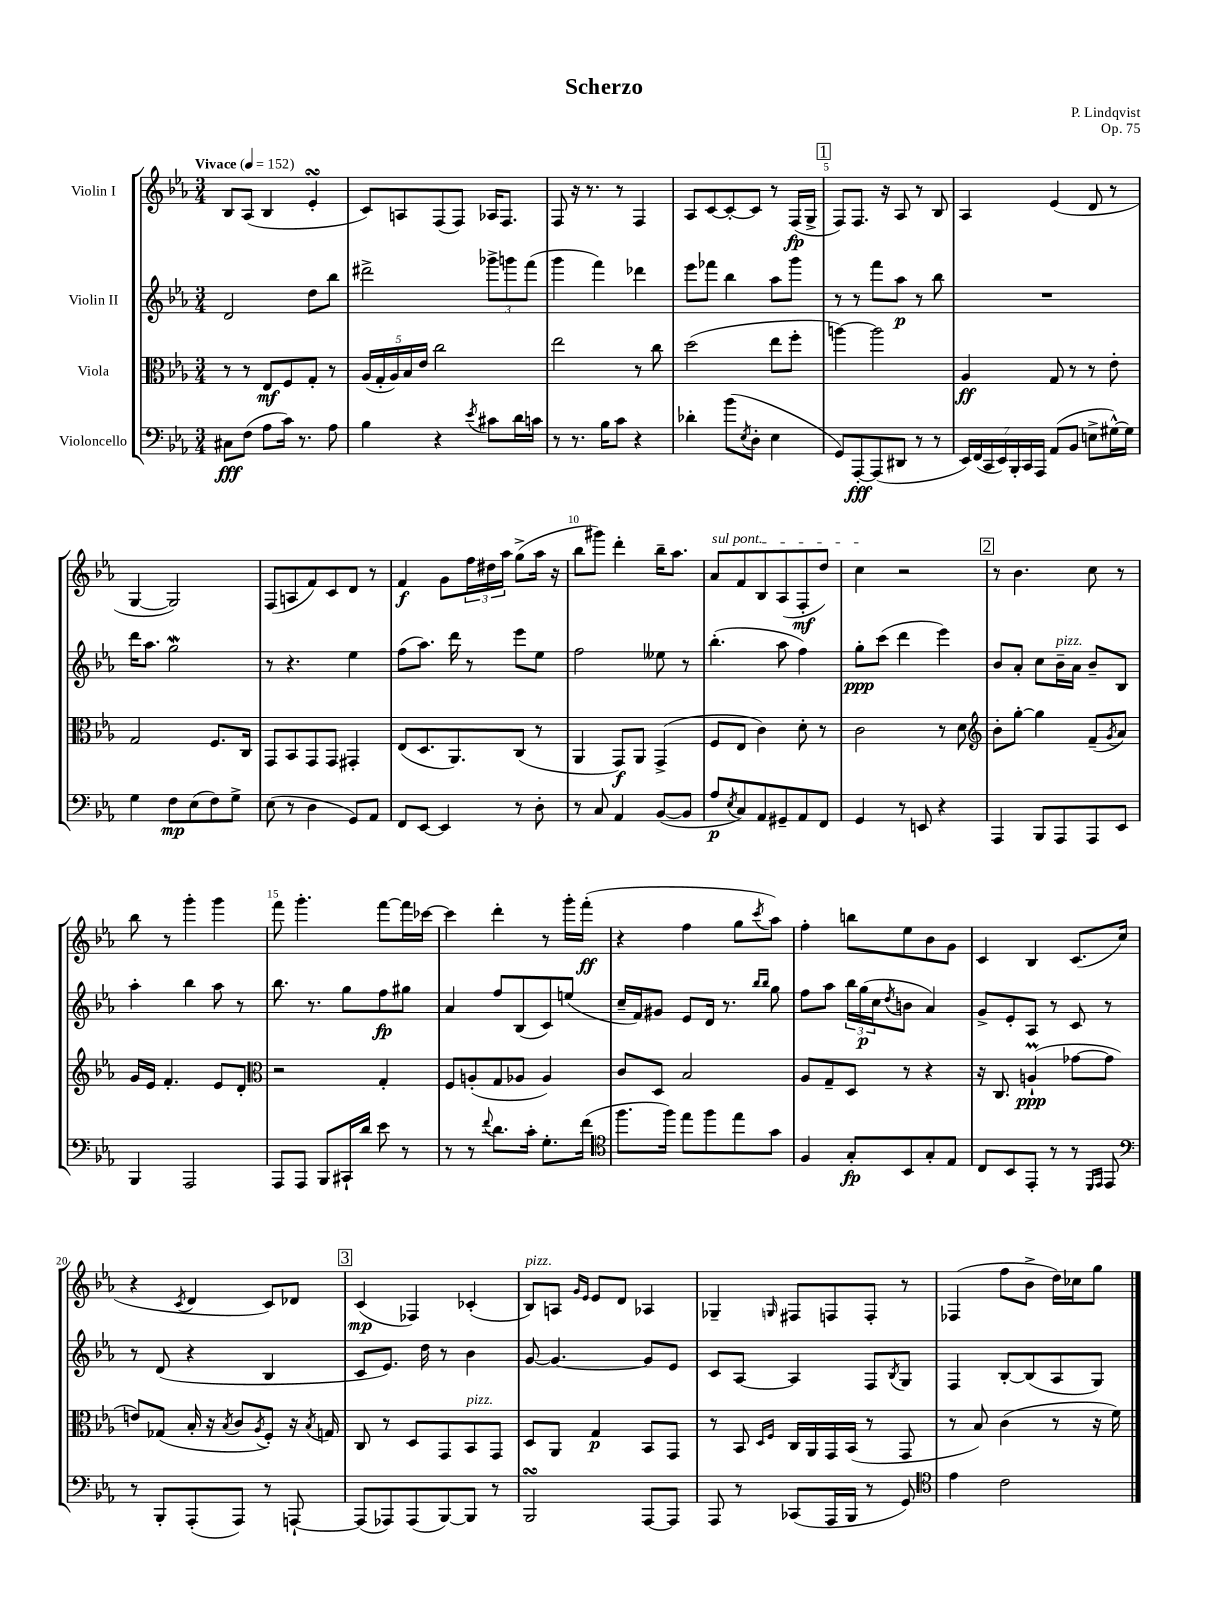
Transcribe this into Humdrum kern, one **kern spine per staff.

**kern	**kern	**kern	**kern
*staff4	*staff3	*staff2	*staff1
*clefF4	*clefC3	*clefG2	*clefG2
*k[b-e-a-]	*k[b-e-a-]	*k[b-e-a-]	*k[b-e-a-]
*M3/4	*M3/4	*M3/4	*M3/4
*MM152	*MM152	*MM152	*MM152
8C#	8r	2d	8B-
(8F	8r	.	(8A-
8A-	8E-	.	4B-
16c)	8F	.	.
8.r	.	.	.
.	8G'	8dd	4e-'
8A-	8r	8bb-	.
=	=	=	=
4B-	(20A-	2ddd#^	8c)
.	20G'	.	.
.	20A-)	.	.
.	.	.	8A
.	20B-	.	.
.	20e-	.	.
4r	2cc	.	(8F
.	.	.	8F)
8qe-	.	.	.
8c#	.	12ggg-^	16A-
.	.	.	8.F
.	.	12ggg	.
16d	.	.	.
.	.	(12fff	.
16c	.	.	.
=	=	=	=
8r	2ee-	4ggg	8F
8.r	.	.	16r
.	.	.	8.r
.	.	4fff)	.
16B-	.	.	.
8c	.	.	8r
4r	8r	4ddd-	4F
.	8cc	.	.
=	=	=	=
4d-'	(2dd	8eee-	8A-
.	.	8fff-	[8c
(8b-	.	4bb-	8c'_
8qE-	.	.	.
8D'	.	.	8c]
4E-	8ee-	8aa-	8r
.	8ff'	8ggg	(16F
.	.	.	16G^
=	=	=	=
8GG)	[4aa)	8r	8F)
[8AAA-'	.	8r	8.F
(8AAA-]	2aa]	8fff	.
.	.	.	16r
8DD#	.	8aa-	8A-
8r	.	8r	8r
8r	.	8bb-	8B-
=	=	=	=
28EE-)	4A-	2.r	4A-
(28FF	.	.	.
28CC	.	.	.
28EE-)	.	.	.
28BBB-'	.	.	.
28CC	.	.	.
28AAA-	.	.	.
(8AA-	8G	.	(4e-
8BB-	8r	.	.
8E^	8r	.	8d
[16G#^^)	8e-'	.	8r
16G#]	.	.	.
=	=	=	=
4G	2G	16ddd	[4G
.	.	8.aa-	.
8F	.	2gg	2G])
(8E-	.	.	.
8F)	8.F	.	.
8G^	.	.	.
.	16C	.	.
=	=	=	=
(8E-	8GG	8r	(8F
8r	8BB-	4.r	8A
4D	8GG	.	8f)
.	8GG	.	8c
8GG)	4GG#'	4ee-	8d
8AA-	.	.	8r
=	=	=	=
8FF	(8E-	(8ff	4f
[8EE-	8.D	8.aa-)	.
4EE-]	.	.	8g
.	8.AA-)	16ddd	.
.	.	8r	24ff
.	.	.	24dd#
.	.	.	24aa-
8r	(8C	8eee-	(8gg^
8D'	8r	8ee-	16aa-
.	.	.	16r
=	=	=	=
8r	4AA-	2ff	8bb-
8C	.	.	8ggg#)
4AA-	8GG)	.	4ddd'
.	8AA-	.	.
([8BB-	(4GG^	8ee--	16bb-~
.	.	.	8.aa-
8BB-]	.	8r	.
=	=	=	=
8A-	8F	(4.bb-'	8a-
8qE-	.	.	.
8C)	8E-	.	8f
8AA-	4c)	.	8B-
8GG#~	.	8aa-	(8A-
8AA-	8d'	4ff)	8F'
8FF	8r	.	8dd)
=	=	=	=
4GG	2c	8gg'	4cc
.	.	(8ccc	.
8r	.	4ddd	2r
8EE	.	.	.
4r	8r	4eee-)	.
.	8d	.	.
=	=	=	=
*	*clefG2	*	*
4AAA-	8b-'	8b-	8r
.	[8gg'	8a-'	4.b-
8BBB-	4gg]	8cc	.
8AAA-	.	16b-~	.
.	.	16a-	.
8AAA-	(8f~	8b-~	8cc
.	8qg	.	.
8EE-	8a-)	8B-	8r
=	=	=	=
4BBB-	16g	4aa-'	8bb-
.	16e-	.	.
.	4.f'	.	8r
2AAA-	.	4bb-	4ggg'
.	8e-	8aa-	4ggg
.	8d'	8r	.
=	=	=	=
*	*clefC3	*	*
8AAA-	2r	8.bb-	8fff
8AAA-	.	.	4.ggg'
.	.	8.r	.
8BBB-	.	.	.
16CC#`	.	8gg	.
16d	.	.	.
8e-	4G'	8ff	[8fff
8r	.	8gg#	16fff]
.	.	.	[16ccc-
=	=	=	=
8r	8F	4a-	4ccc-]
8r	(8A'	.	.
8qqf	.	.	.
8.d	8G	8ff	4ddd'
.	8A-	(8B-	.
16c'	.	.	.
8.G'	4A-)	8c)	8r
.	.	(8ee	16ggg'
(16f	.	.	(16fff'
=	=	=	=
*clefC4	*	*	*
8.ff	8c	16cc~	4r
.	.	16f)	.
.	8D	8g#	.
16ff)	.	.	.
8ee-	2B-	8e-	4ff
8ff	.	16d	.
.	.	8.r	.
8ee-	.	.	8gg
.	.	16qqbb-	.
.	.	16qqbb-	8qccc
8g	.	8gg	8aa-)
=	=	=	=
4F	8A-	8ff	4ff'
.	8G~	8aa-	.
8G'	8D	24bb-	8bb
.	.	(24gg	.
.	.	24cc	.
.	.	8qdd	.
8BB-	8r	8b	8ee-
8G'	4r	4a-)	8b-
8E-	.	.	8g
=	=	=	=
8C	16r	8g^	4c
.	8.C	.	.
8BB-	.	8e-'	.
8EE-'	(4A`	8A-	4B-
8r	.	8r	.
8r	[8g-	8c	(8.c
16qqDD	.	.	.
16qqEE-	.	.	.
8EE-	8g-]	8r	.
.	.	.	16cc
=	=	=	=
*clefF4	*	*	*
8r	8e)	8r	4r
8BBB-'	(8G-	(8d	.
.	.	.	8qc
(8AAA-'	16B-'	4r	4d
.	16r	.	.
.	8qB-	.	.
8AAA-)	8c	.	.
.	8qA-	.	.
8r	8F')	4B-	8c)
[8AAA`	16r	.	8d-
.	8qB-	.	.
.	16G	.	.
=	=	=	=
(8AAA]	8C	8c	(4c
8AAA-)	8r	8.e-)	.
(8AAA-	8D	.	4F-)
.	.	16dd	.
[8BBB-)	8GG	8r	.
8BBB-]	8BB-	4b-	(4c-'
8r	8GG	.	.
=	=	=	=
2BBB-	8D	[8g	8B-)
.	8AA-	4.g_	8A
.	.	.	16qqg
.	.	.	16qqe-
.	4G	.	8e-
.	.	.	8d
[8AAA-	8BB-	8g]	4A-
8AAA-]	8GG	8e-	.
=	=	=	=
8AAA-	8r	8c	4G-~
8r	8BB-	[8A-	.
.	16qqD	.	.
.	16qqF	.	16qqG
(8CC-	16C	4A-]	8F#
.	16AA-	.	.
16AAA-	16GG	.	8F
16BBB-	(16BB-	.	.
8r	8r	8F	8F'
.	.	8qB-	.
8GG)	8GG	8G	8r
=	=	=	=
*clefC4	*	*	*
4e-	8r	4F	(4F-
.	8B-)	.	.
2c	(4c	[8B-'	8ff
.	.	(8B-]	8b-^
.	8r	8A-	16dd)
.	.	.	16cc-
.	16r	8G)	8gg
.	16f)	.	.
==	==	==	==
*-	*-	*-	*-
